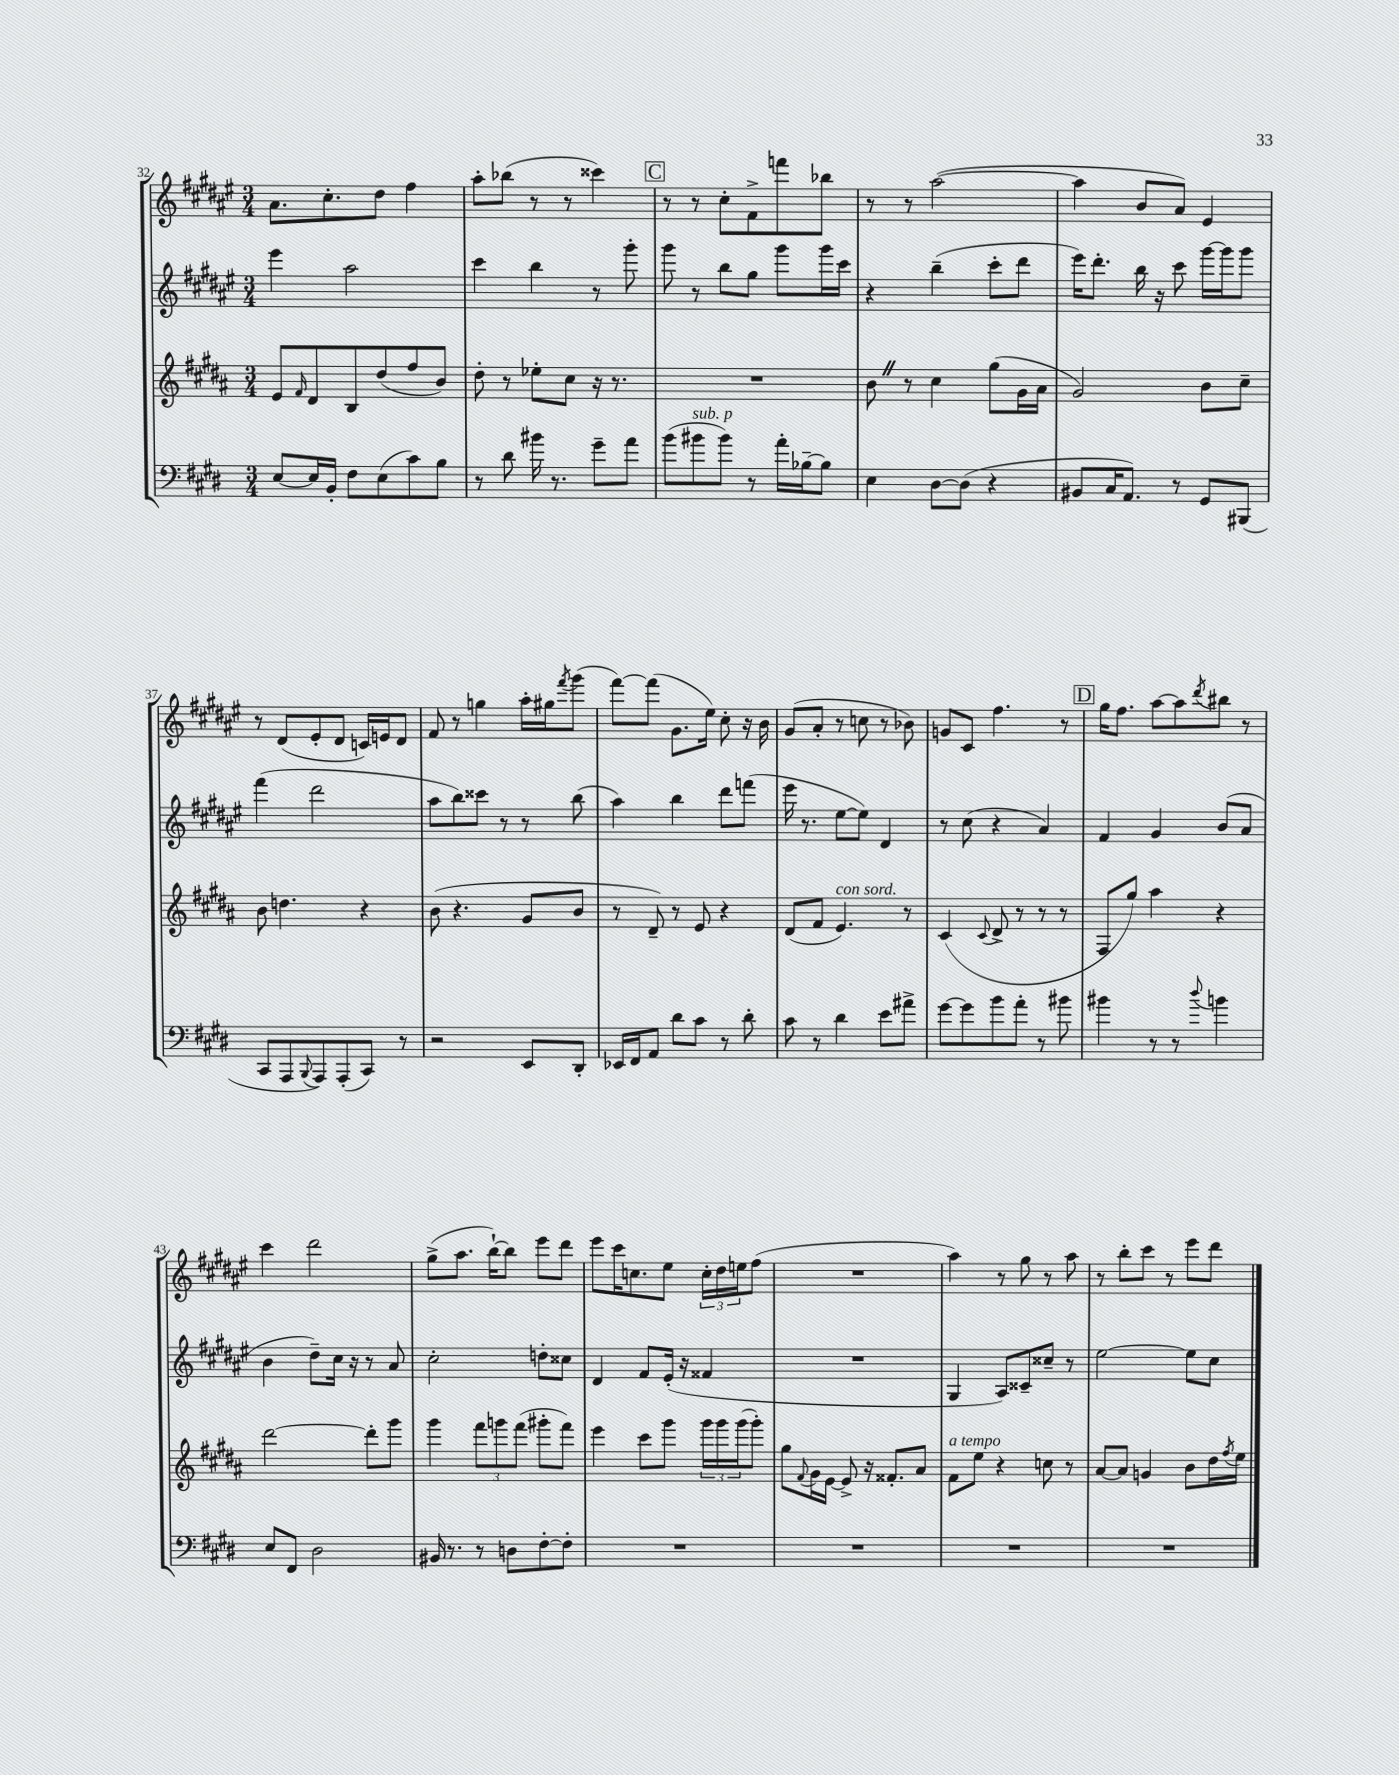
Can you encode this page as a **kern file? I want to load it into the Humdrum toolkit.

**kern	**kern	**kern	**kern
*staff4	*staff3	*staff2	*staff1
*clefF4	*clefG2	*clefG2	*clefG2
*k[f#c#g#d#]	*k[f#c#g#d#a#]	*k[f#c#g#d#a#e#]	*k[f#c#g#d#a#e#]
*M3/4	*M3/4	*M3/4	*M3/4
[8E	8e	4eee#	8.a#
.	16qqf#	.	.
16E]	8d#	.	.
16BB'	.	.	8.cc#'
8F#	8B	2aa#	.
(8E	(8dd#	.	8dd#
8c#)	8ff#	.	4ff#
8B	8b)	.	.
=	=	=	=
8r	8dd#'	4ccc#	8aa#'
8d#	8r	.	(8bb-
16b#	8ee-'	4bb	8r
8.r	.	.	.
.	8cc#	.	8r
8g#~	16r	8r	4ccc##)
.	8.r	.	.
8a	.	8ggg#'	.
=	=	=	=
(8b	2.r	8ggg#	8r
8b#	.	8r	8r
8b#)	.	8bb	8cc#'
8r	.	8gg#	8f#^
16a'	.	8ggg#	8fff
[16B-~	.	.	.
8B-]	.	16ggg#	8bb-
.	.	16ccc#	.
=	=	=	=
4E	8b	4r	8r
.	8r	.	8r
[8D#	4cc#	(4bb~	([2aa#
(8D#]	.	.	.
4r	(8gg#	8ccc#'	.
.	16g#	8ddd#	.
.	16a#	.	.
=	=	=	=
8BB#	2g#)	16eee#)	4aa#]
.	.	8.ddd#'	.
16C#	.	.	.
8.AA)	.	.	.
.	.	16bb	8b
.	.	16r	.
8r	.	8ccc#	8a#)
8GG#	8b	[16ggg#	4e#
.	.	16ggg#]	.
(8BBB#	8cc#~	8ggg#	.
=	=	=	=
8CC#	8b	(4fff#	8r
8AAA	4.dd	.	(8d#
8qqBBB	.	.	.
8AAA)	.	2ddd#	8e#'
(8AAA'	.	.	8d#
8CC#)	4r	.	16c)
.	.	.	16e
8r	.	.	8d#
=	=	=	=
2r	(8b	8aa#	8f#
.	4.r	8bb)	8r
.	.	8ccc##	4gg
.	.	8r	.
8EE	8g#	8r	16aa#'
.	.	.	16gg#
.	.	.	8qfff#
8DD#'	8b	(8bb	(8ggg#
=	=	=	=
16EE-	8r	4aa#)	[8fff#)
16FF#	.	.	.
8AA	8d#~)	.	(8fff#]
8d#	8r	4bb	8.g#
8c#	8e	.	.
.	.	.	16ee#)
8r	4r	8ddd#	8cc#'
8d#'	.	(8fff	16r
.	.	.	16b
=	=	=	=
8c#	(8d#	16eee#	(8g#
.	.	8.r	.
8r	8f#	.	8a#'
4d#	4.e)	[8ee#	8r
.	.	8ee#])	8cc
8e	.	4d#	8r
8a#^	8r	.	8b-)
=	=	=	=
[8g#	(4c#	8r	8g
8g#]	.	(8cc#	8c#
.	8qqc#	.	.
8b	8d#^	4r	4.ff#
8a'	8r	.	.
8r	8r	4a#)	.
8b#	8r	.	8r
=	=	=	=
4b#	8F#	4f#	16gg#
.	.	.	8.ff#
.	8gg#)	.	.
8r	4aa#	4g#	[8aa#
8r	.	.	8aa#]
8qqdd#	.	.	8qddd#
4b	4r	(8b	8bb#
.	.	8a#	8r
=	=	=	=
8E	[2ddd#	4b	4ccc#
8FF#	.	.	.
2D#	.	8dd#~)	2ddd#
.	.	16cc#	.
.	.	16r	.
.	8ddd#']	8r	.
.	8ggg#	8a#	.
=	=	=	=
16BB#	4ggg#	2cc#'	(8gg#^
8.r	.	.	.
.	.	.	8.aa#
8r	12fff#	.	.
.	.	.	[16bb`)
.	12ggg	.	.
8D	.	.	8bb]
.	(12fff#	.	.
[8F#'	8ggg#'	8dd'	8eee#
8F#']	8fff#)	8cc##	8ddd#
=	=	=	=
2.r	4eee	4d#	8eee#
.	.	.	16ccc#
.	.	.	8.cc
.	8ccc#	8f#	.
.	8ggg#	(16e#'	8ee#
.	.	16r	.
.	24ggg#	4f##	24cc'
.	24ggg#	.	24dd#
.	(24ggg#	.	24ee
.	8ggg#')	.	(8ff#
=	=	=	=
2.r	8gg#	2.r	2.r
.	8qqf#	.	.
.	16g#	.	.
.	[16e	.	.
.	8e^]	.	.
.	16r	.	.
.	8.f##'	.	.
.	8a#	.	.
=	=	=	=
2.r	8f#	4G#	4aa#)
.	8ee	.	.
.	4r	8A#)	8r
.	.	8c##~	8gg#
.	8cc	8cc##~	8r
.	8r	8r	8aa#
=	=	=	=
2.r	[8a#	[2ee#	8r
.	8a#]	.	8bb'
.	4g	.	8ccc#
.	.	.	8r
.	8b	8ee#]	8eee#
.	16dd#	8cc#	8ddd#
.	8qff#	.	.
.	16ee	.	.
==	==	==	==
*-	*-	*-	*-
